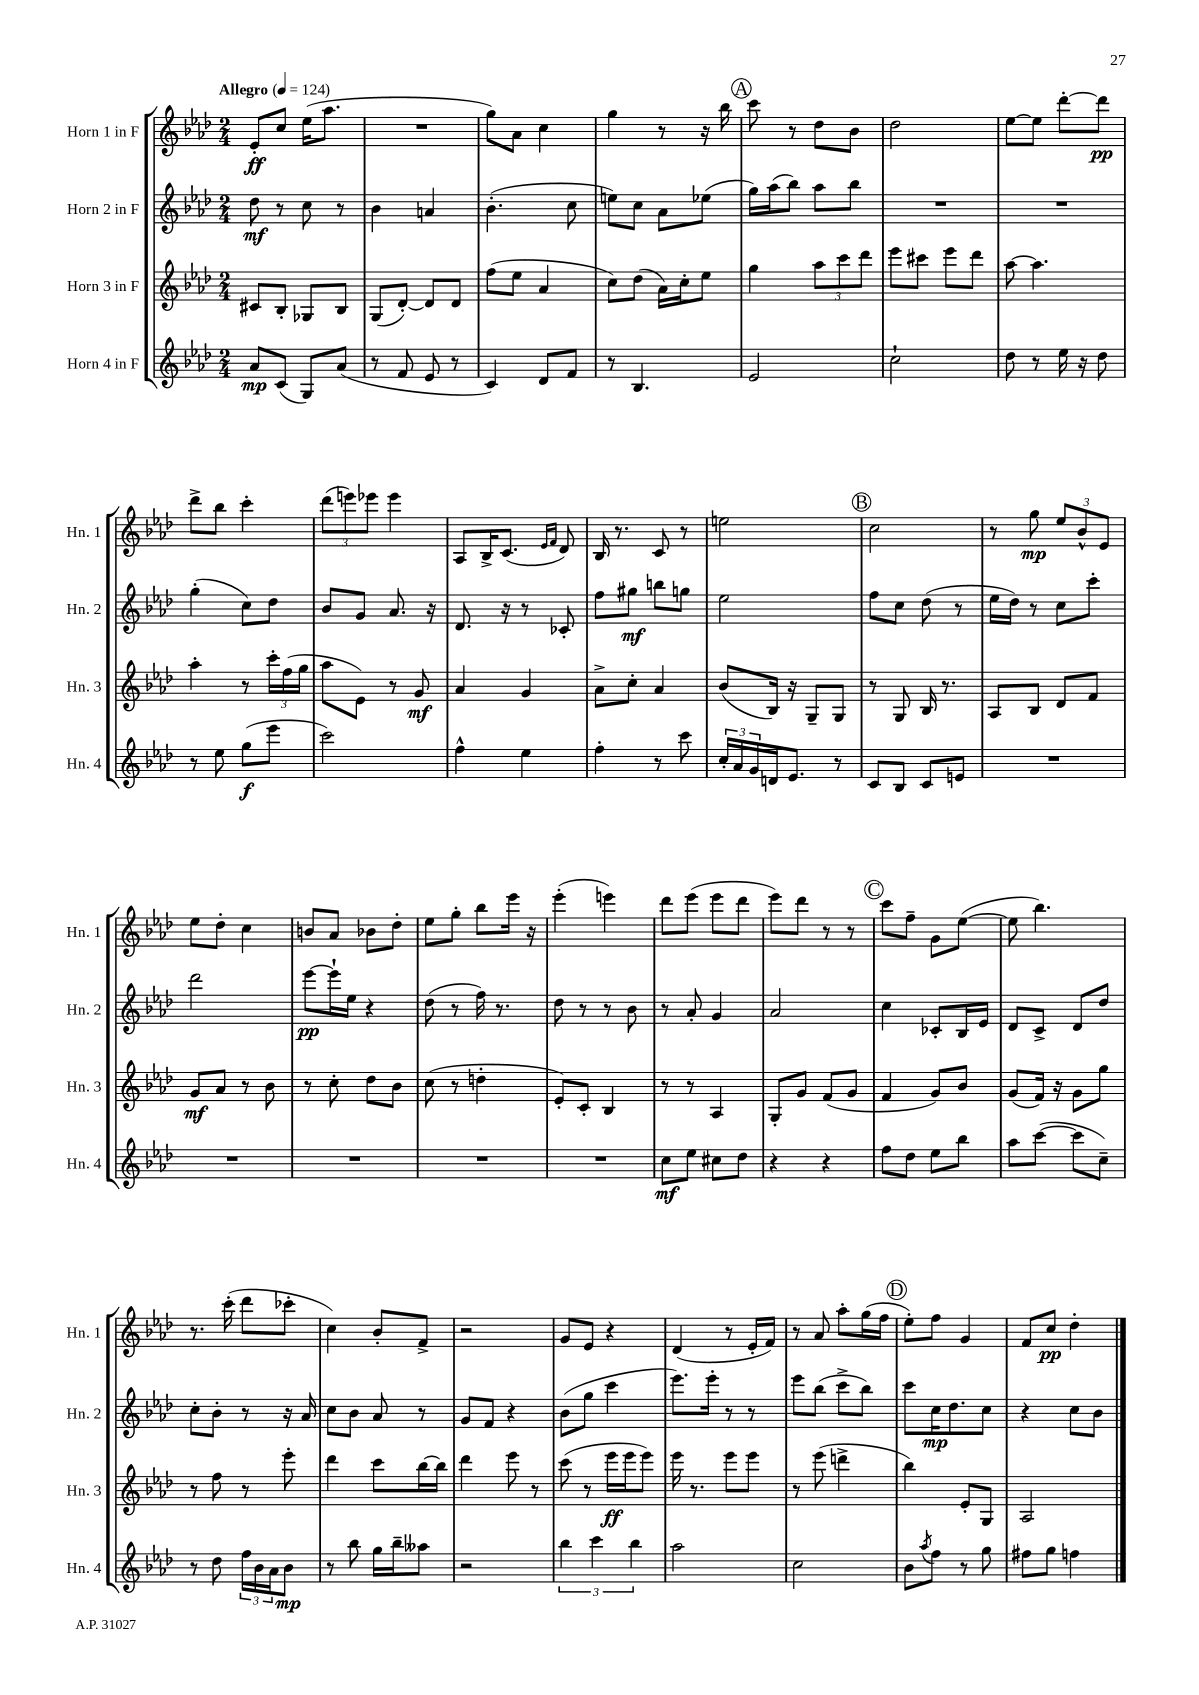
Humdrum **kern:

**kern	**kern	**kern	**kern
*staff4	*staff3	*staff2	*staff1
*clefG2	*clefG2	*clefG2	*clefG2
*k[b-e-a-d-]	*k[b-e-a-d-]	*k[b-e-a-d-]	*k[b-e-a-d-]
*M2/4	*M2/4	*M2/4	*M2/4
*MM124	*MM124	*MM124	*MM124
8a-	8c#	8dd-	8e-'
(8c	8B-'	8r	8cc
8G)	8G-	8cc	(16ee-
.	.	.	8.aa-
(8a-	8B-	8r	.
=	=	=	=
8r	(8G	4b-	2r
8f	[8d-')	.	.
8e-	8d-]	4a	.
8r	8d-	.	.
=	=	=	=
4c)	(8ff	(4.b-'	8gg)
.	8ee-	.	8a-
8d-	4a-	.	4cc
8f	.	8cc	.
=	=	=	=
8r	8cc)	8ee)	4gg
4.B-	(8dd-	8cc	.
.	16a-)	8a-	8r
.	16cc'	.	.
.	8ee-	(8ee-	16r
.	.	.	16bb-
=	=	=	=
2e-	4gg	16gg)	8ccc
.	.	(16aa-	.
.	.	8bb-)	8r
.	12aa-	8aa-	8dd-
.	12ccc	.	.
.	.	8bb-	8b-
.	12ddd-	.	.
=	=	=	=
2cc`	8eee-	2r	2dd-
.	8ccc#	.	.
.	8eee-	.	.
.	8ddd-	.	.
=	=	=	=
8dd-	[8aa-	2r	[8ee-
8r	4.aa-]	.	8ee-]
16ee-	.	.	[8ddd-'
16r	.	.	.
8dd-	.	.	8ddd-]
=	=	=	=
8r	4aa-'	(4gg'	8ddd-^
8ee-	.	.	8bb-
(8gg	8r	8cc)	4ccc'
8eee-	24ccc'	8dd-	.
.	(24ff	.	.
.	24gg	.	.
=	=	=	=
2ccc)	8aa-	8b-	(12ddd-
.	.	.	12eee)
.	8e-)	8g	.
.	.	.	12eee-
.	8r	8.a-	4eee-
.	8g	.	.
.	.	16r	.
=	=	=	=
4ff^^	4a-	8.d-	8A-
.	.	.	16B-^
.	.	16r	(8.c
4ee-	4g	8r	.
.	.	.	16qqe-
.	.	.	16qqf
.	.	8c-'	8d-)
=	=	=	=
4ff'	8a-^	8ff	16B-
.	.	.	8.r
.	8cc'	8gg#	.
8r	4a-	8bb	8c
8ccc	.	8gg	8r
=	=	=	=
24cc'	(8b-	2ee-	2ee
24a-	.	.	.
24g	.	.	.
16d	16B-)	.	.
8.e-	16r	.	.
.	8G~	.	.
8r	8G	.	.
=	=	=	=
8c	8r	8ff	2cc
8B-	8G	8cc	.
8c	16B-	(8dd-	.
.	8.r	.	.
8e	.	8r	.
=	=	=	=
2r	8A-	16ee-	8r
.	.	16dd-)	.
.	8B-	8r	8gg
.	8d-	8cc	12ee-
.	.	.	12b-^^
.	8f	8ccc'	.
.	.	.	12e-
=	=	=	=
2r	8g	2ddd-	8ee-
.	8a-	.	8dd-'
.	8r	.	4cc
.	8b-	.	.
=	=	=	=
2r	8r	[8eee-	8b
.	8cc'	16eee-`]	8a-
.	.	16ee-	.
.	8dd-	4r	8b-
.	8b-	.	8dd-'
=	=	=	=
2r	(8cc	(8dd-	8ee-
.	8r	8r	8gg'
.	4dd'	16ff)	8bb-
.	.	8.r	.
.	.	.	16eee-
.	.	.	16r
=	=	=	=
2r	8e-')	8dd-	(4eee-'
.	8c'	8r	.
.	4B-	8r	4eee)
.	.	8b-	.
=	=	=	=
8cc	8r	8r	8ddd-
8ee-	8r	8a-'	(8eee-
8cc#	4A-	4g	8eee-
8dd-	.	.	8ddd-
=	=	=	=
4r	8G'	2a-	8eee-)
.	8g	.	8ddd-
4r	(8f	.	8r
.	8g	.	8r
=	=	=	=
8ff	4f	4cc	8ccc
8dd-	.	.	8ff~
8ee-	8g)	8c-'	8g
8bb-	8b-	16B-	([8ee-
.	.	16e-	.
=	=	=	=
8aa-	(8g	8d-	8ee-]
([8ccc	16f)	8c^	4.bb-)
.	16r	.	.
8ccc]	8g	8d-	.
8cc~)	8gg	8dd-	.
=	=	=	=
8r	8r	8cc'	8.r
8dd-	8ff	8b-'	.
.	.	.	(16ccc'
24ff	8r	8r	8ddd-
24b-	.	.	.
24a-	.	.	.
8b-	8eee-'	16r	8ccc-'
.	.	16a-	.
=	=	=	=
8r	4ddd-	8cc	4cc)
8bb-	.	8b-	.
16gg	8ccc	8a-	8b-'
16bb-~	.	.	.
8aa--	[16bb-	8r	8f^
.	16bb-]	.	.
=	=	=	=
2r	4ddd-	8g	2r
.	.	8f	.
.	8eee-	4r	.
.	8r	.	.
=	=	=	=
6bb-	(8ccc	(8b-	8g
.	8r	8gg	8e-
6ccc	.	.	.
.	16eee-	4ccc	4r
.	16eee-	.	.
6bb-	.	.	.
.	8eee-)	.	.
=	=	=	=
2aa-	16eee-	8.eee-)	(4d-
.	8.r	.	.
.	.	16eee-'	.
.	8eee-	8r	8r
.	8eee-	8r	16e-'
.	.	.	16f)
=	=	=	=
2cc	8r	8eee-	8r
.	(8eee-	(8bb-	8a-
.	4ddd^	8ccc^	8aa-'
.	.	8bb-)	(16gg
.	.	.	16ff
=	=	=	=
8b-	4bb-)	8ccc	8ee-')
8qaa-	.	.	.
8ff	.	16cc	8ff
.	.	8.dd-	.
8r	8e-'	.	4g
8gg	8G	8cc	.
=	=	=	=
8ff#	2A-	4r	8f
8gg	.	.	8cc
4ff	.	8cc	4dd-'
.	.	8b-	.
==	==	==	==
*-	*-	*-	*-
